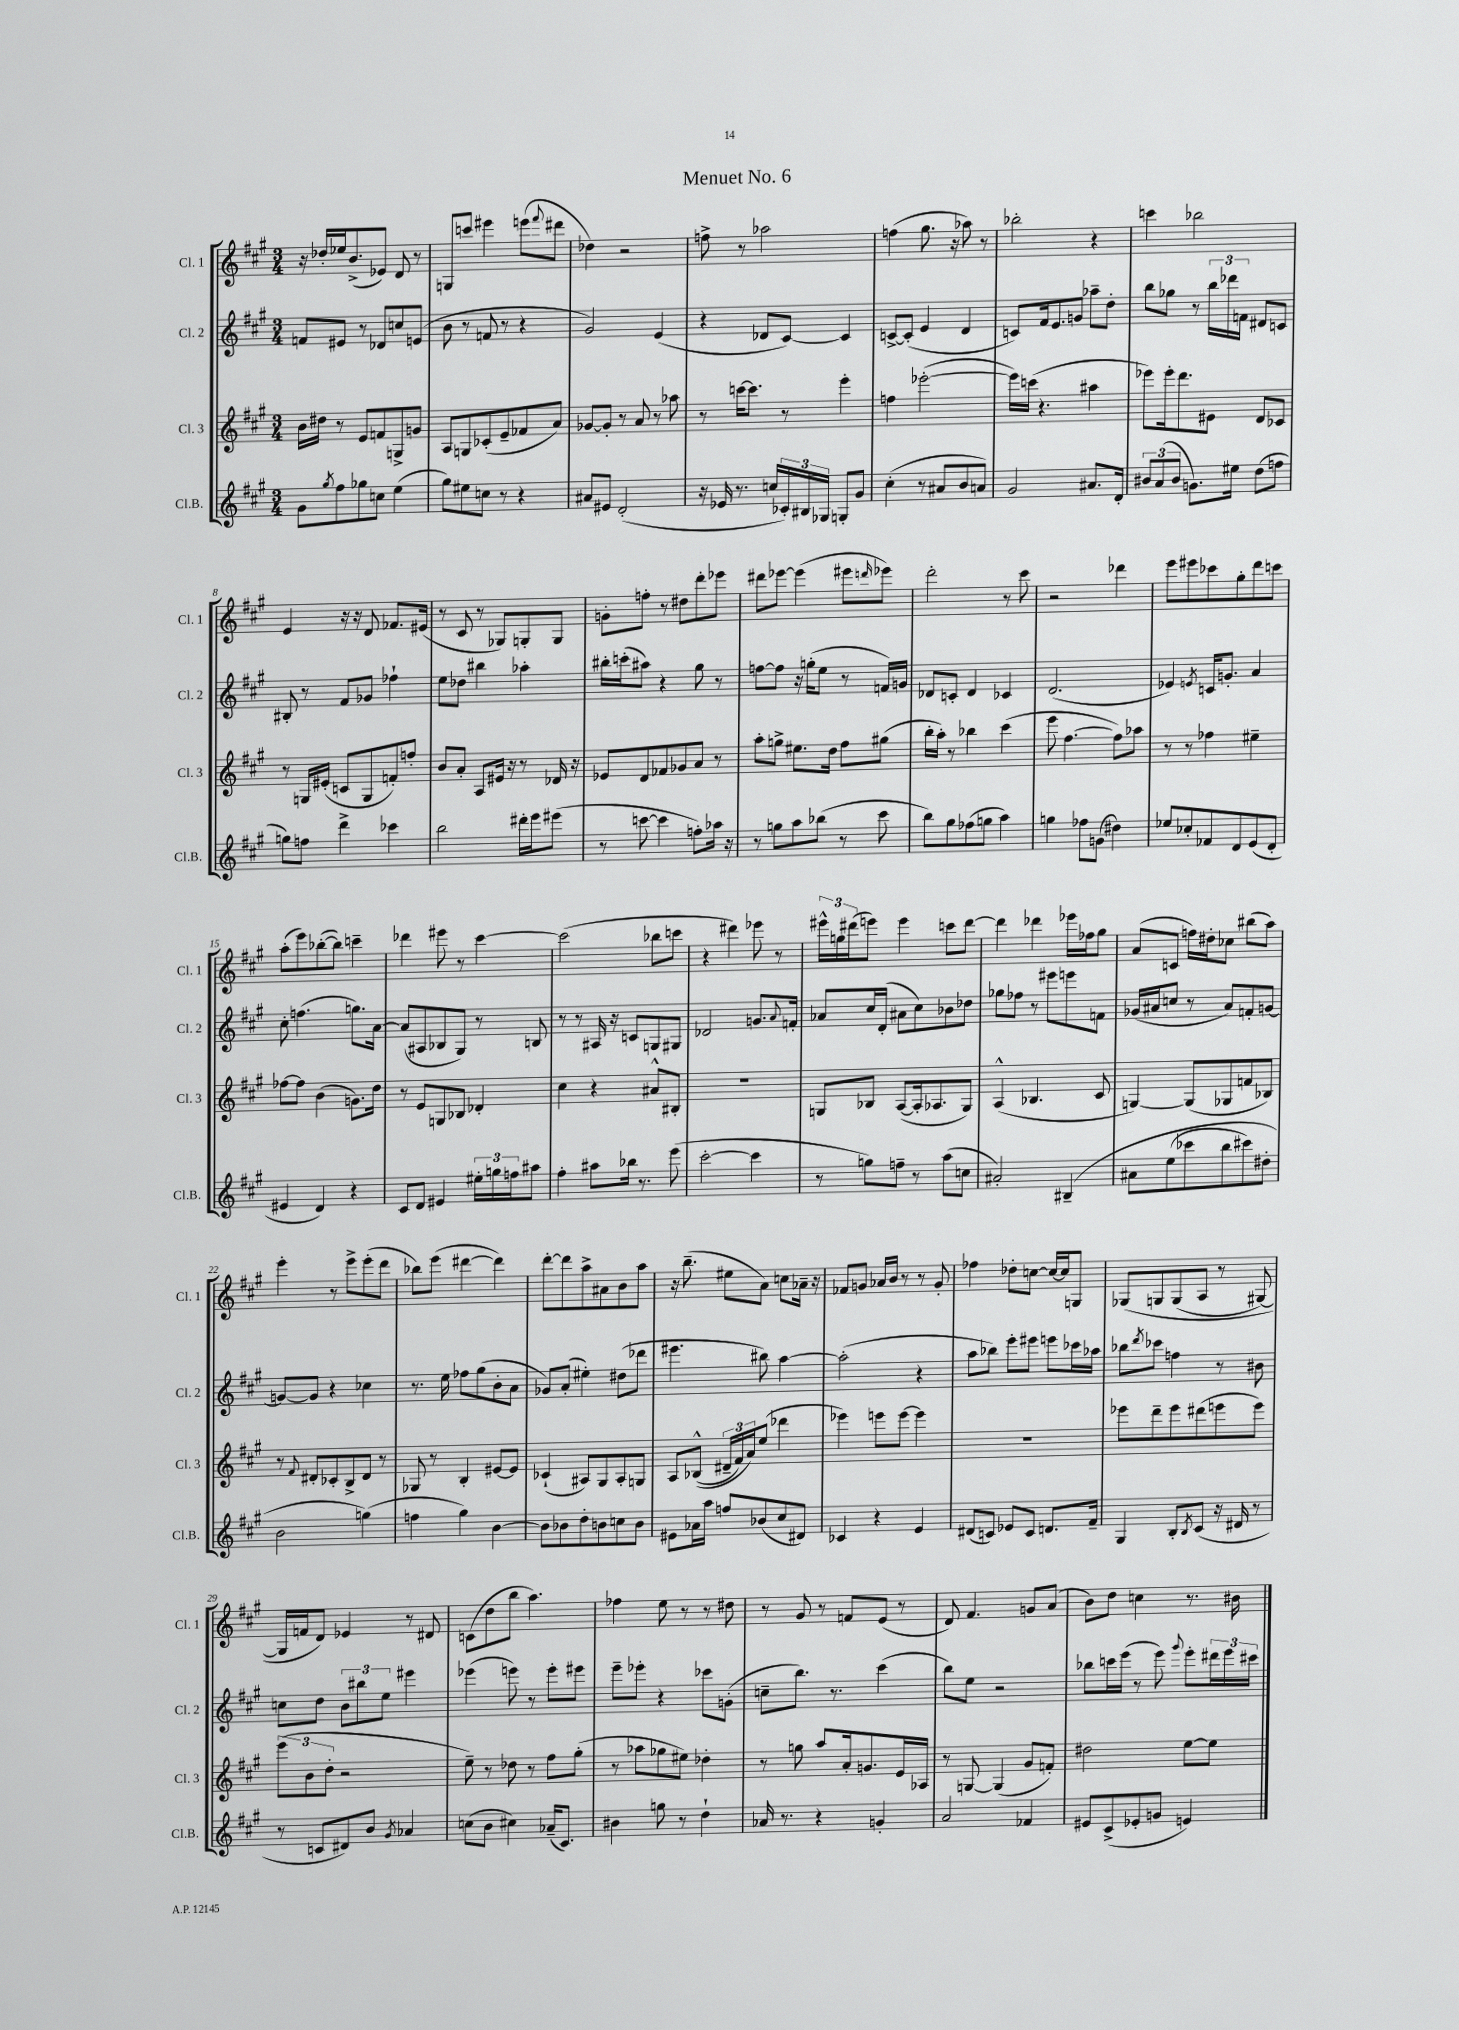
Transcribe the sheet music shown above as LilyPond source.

\header { title = "Menuet No. 6" }
<<
\new StaffGroup <<
\new Staff = "s0" \with { instrumentName = "Cl. 1" shortInstrumentName = "Cl. 1" } {
    \clef treble \key a \major \numericTimeSignature \time 3/4
    r16 des''16-. ees''16 b'8.->( ees'8) d'8 r8 |
    g8 c'''8 eis'''4 e'''8( \appoggiatura { fis'''8 } dis'''8 |
    des''4) r2 |
    f''8-> r8 aes''2 |
    f''4( gis''8. r16 aes''8) r8 |
    bes''2-. r4 |
    c'''4 bes''2 |
    e'4 r16 r16 d'8 fes'8. eis'16( |
    r8 cis'8 r8 ges8) g8-. g8 |
    g'8-. f''8-. r8 dis''8 d'''8-. ees'''8 |
    dis'''8 ees'''8~ ees'''4( eis'''8 \grace { d'''16 } ees'''8) |
    d'''2-. r8 cis'''8 |
    r2 des'''4 |
    e'''8 eis'''8 ces'''8 gis''8-. d'''8 c'''8 |
    a''8-.( e'''8) bes''8~-.( bes''8) c'''4-- |
    des'''4 eis'''8 r8 cis'''4~ |
    cis'''2( bes''8 c'''8 |
    r4 dis'''4) ees'''8 r8 |
    \tuplet 3/2 { eis'''16-^ g''16 dis'''16( } e'''8) e'''4 c'''8 dis'''8~ |
    dis'''4 des'''4 ees'''16 fes''16 gis''8 |
    a'8( c'8 f''16) dis''16-. ces''8 bis''8( a''8) |
    e'''4-. r8 e'''8-> e'''8-.( d'''8 |
    bes''8) e'''8( dis'''4~ dis'''4) |
    d'''8~-. d'''8 a''8-> ais'8 b'8 a''8 |
    r16 b''8.--( eis''8 a'8) c''8 aes'16-- r16 |
    fes'8 g'8 aes'16 b'16 r8 r8 g'8-. |
    fes''4 des''8-. c''8~ c''16~ c''16 g8 |
    ges8\( g8 g8( a8 r8 gis8~) |
    gis16 f'16 d'8\) ees'4 r8 dis'8 |
    c'8( d''8 b''8 a''4.) |
    fes''4 e''8 r8 r8 dis''8 |
    r8 gis'8 r8 f'8 e'8( r8 |
    d'8) fis'4. g'8 a'8( |
    b'8) d''8 c''4 r8. bis'16 \bar "|." |
}
\new Staff = "s1" \with { instrumentName = "Cl. 2" shortInstrumentName = "Cl. 2" } {
    \clef treble \key a \major \numericTimeSignature \time 3/4
    f'8 eis'8 r8 des'8 c''8 e'8( |
    b'8 r8 f'8 r8 r4 |
    gis'2) e'4( |
    r4 des'8 cis'8~) cis'4 |
    c'8~-> c'8-.( e'4 d'4 |
    c'8) fis'16 e'8. g'8 aes''8-- d''8-. |
    b''8 ges''8 r8 \tuplet 3/2 { b''16 des'''16 f'16 } dis'8 c'8 |
    bis8-. r8 fis'8 ges'8 fes''4-! |
    e''8 des''8 bis''4 aes''4-. |
    bis''16-. c'''16-.( ais''8) r4 gis''8 r8 |
    f''8~ f''8 r16 g''16-.( e''8 r8 f'16) g'16 |
    des'8 c'8-. des'4 ces'4 |
    d'2.( |
    ees'4) \acciaccatura { e'8 } c'16 g'8.-. a'4 |
    cis''8-. f''4.( g''8.) a'16~ |
    a'8( ais8 bes8 gis8) r8 b8 |
    r8 r8 ais16 r16 c'8 g8 gis8 |
    des'2 g'8. \appoggiatura { a'8 } f'16-. |
    aes'8 cis''16 d'16-.( ais'8 cis''8) bes'8 des''8 |
    ges''8 fes''8 r8 eis'''8 e'''8 f'8 |
    ges'16( ais'16 c''8 r8 ais'8) f'8-. g'8~ |
    g'8~ g'8 r4 ces''4 |
    r8. e''16 fes''8 gis''8( b'8-. a'8 |
    ges'8) a'8-.( eis''4-.) dis''8( des'''8 |
    eis'''4. bis''8) a''4~ |
    a''2-.( r4 |
    a''8 bes''8) e'''8-. eis'''8 e'''8 ces'''16 aes''16 |
    bes''8 \acciaccatura { d'''8 } ces'''8 f''4 r8 bis'8 |
    c''8 d''8 \tuplet 3/2 { b'8 bis''8 e''8 } eis'''4 |
    ees'''4( e'''8) r8 e'''8-. eis'''8 |
    e'''8-- ees'''8-. r4 ces'''8 g'8-.( |
    c''8-- b''8.) r8. cis'''4( |
    b''8) e''8 r2 |
    bes''8 c'''16 e'''16( r8 e'''8) \appoggiatura { gis'''8 } e'''8-. \tuplet 3/2 { dis'''16 e'''16 cis'''16 } \bar "|." |
}
\new Staff = "s2" \with { instrumentName = "Cl. 3" shortInstrumentName = "Cl. 3" } {
    \clef treble \key a \major \numericTimeSignature \time 3/4
    b'16 dis''16 r8 e'8 f'8 g8-> g'8 |
    a8 g8 ces'8-.( e'8-- fes'8 a'8) |
    ges'8~ ges'8-. r8 a'8 r8 aes''8 |
    r8 c'''16~ c'''8. r8 e'''4-. |
    f''4 ees'''2~-.( |
    ees'''16) c'''16( r4. ais''4 |
    ees'''8) ees'''16-. d'''8. eis'8 d'8 ces'8 |
    r8 g16 eis'16-.( c'8 g8 f'8-.) f''8-. |
    b'8 a'8-. a8 eis'16 r16 r8 des'16 r16 |
    ees'8 d'8 fes'8 ges'8 a'8 r8 |
    a''8-. g''8-> eis''8. d''16 fis''8 gis''8( |
    b''16-. a''16-.) r8 bes''4 cis'''4( |
    e'''8 fis''4.~ fis''8) aes''8 |
    r8 r8 fes''4 eis''4-- |
    fes''8~ fes''8 b'4( g'8.) d''16 |
    r8 e'8 g8 bes8 des'4-. |
    cis''4 r4 ais'8-^ bis8-. |
    R2. |
    g8 bes8 a8~( a16-. aes8. g8) |
    a4-^( bes4. cis'8 |
    g4~) g8( ges8 f'8 bes8) |
    r8 \appoggiatura { fis'8 } dis'8-. ces'8-. b8-> dis'8 r8 |
    ges8 r8 b4-. eis'8~ eis'8 |
    ces'4-!( ais8) gis8 ais8-. g8 |
    a8 bes8-^(\( \tuplet 3/2 { dis'16-- fis'16) a'16\) } e''8( des'''4 |
    ees'''4) e'''8 e'''8~ e'''4 |
    R2. |
    ees'''8 d'''8-- ees'''8 dis'''8( e'''8 e'''8) |
    \tuplet 3/2 { e'''8( b'8 d''8-. } r2 |
    e''8--) r8 des''8 r8 fis''8 gis''8-.( |
    r8 aes''8 ges''8 eis''8) des''4-. |
    r8 g''8 a''8 a'16-. g'8. e'16 aes16 |
    r8 g8~ g4( gis'8 f'8-.) |
    dis''2 e''8~ e''8 \bar "|." |
}
\new Staff = "s3" \with { instrumentName = "Cl.B." shortInstrumentName = "Cl.B." } {
    \clef treble \key a \major \numericTimeSignature \time 3/4
    gis'8 \acciaccatura { gis''8 } fis''8 ges''8 c''8 e''4( |
    gis''8) eis''8 c''8 r8 r4 |
    ais'8 eis'8 d'2-.( |
    r16 ees'16 r8. c''16 \tuplet 3/2 { ces'16-.) bis16 ges16 } g8-. gis'8 |
    cis''4-.( r8 ais'8 b'8 a'8) |
    gis'2 ais'8. d'16-. |
    \tuplet 3/2 { bis'8 a'8( bis'8 } g'8.) eis''16 d''8( f''8 |
    g''8) f''8 d'''4-> ces'''4 |
    b''2 dis'''16-. e'''16 eis'''8( |
    r8 c'''8~ c'''4 f''8-.) aes''16 r16 |
    r8 g''8 a''8 bes''8( r8 cis'''8 |
    b''8) gis''8 fes''8( g''8 a''4) |
    g''4 fes''8 g'8( dis''4) |
    ees''8 ces''8-. fes'8 d'8 e'8( d'8-. |
    eis'4 d'4) r4 |
    cis'8 d'8 eis'4 \tuplet 3/2 { eis''16-. g''16 f''16 } ais''8 |
    fis''4-. ais''8 bes''16 r8. e'''8( |
    cis'''2~-. cis'''4 |
    r8 g''8) f''8-- r8 a''8( c''8 |
    ais'2-.) bis4--\( |
    ais'8 e''8( ces'''8 b''8 cis'''8) dis''8-. |
    b'2 g''4(\) |
    f''4 gis''4) b'4~ |
    b'8 bes'8 d''8-. b'8 c''8 b'8 |
    eis'8 aes'16 a''16 f''8 bes'8( cis''8 dis'8) |
    ces'4 r4 e'4 |
    dis'8( c'8) ees'8 c'8 d'8. fis'16-- |
    gis4 b8-. \acciaccatura { b8 } cis'8( r16 dis'16 r8 |
    r8 c'8 dis'8) b'8 \acciaccatura { gis'8 } aes'4 |
    c''8( b'8 cis''4) aes'16--( cis'8.) |
    bis'4 g''8 r8 d''4-! |
    aes'16 r8. r4 g'4-. |
    a'2 fes'4 |
    eis'8 cis'8->( ees'8-. g'8 e'4) \bar "|." |
}
>>
>>
